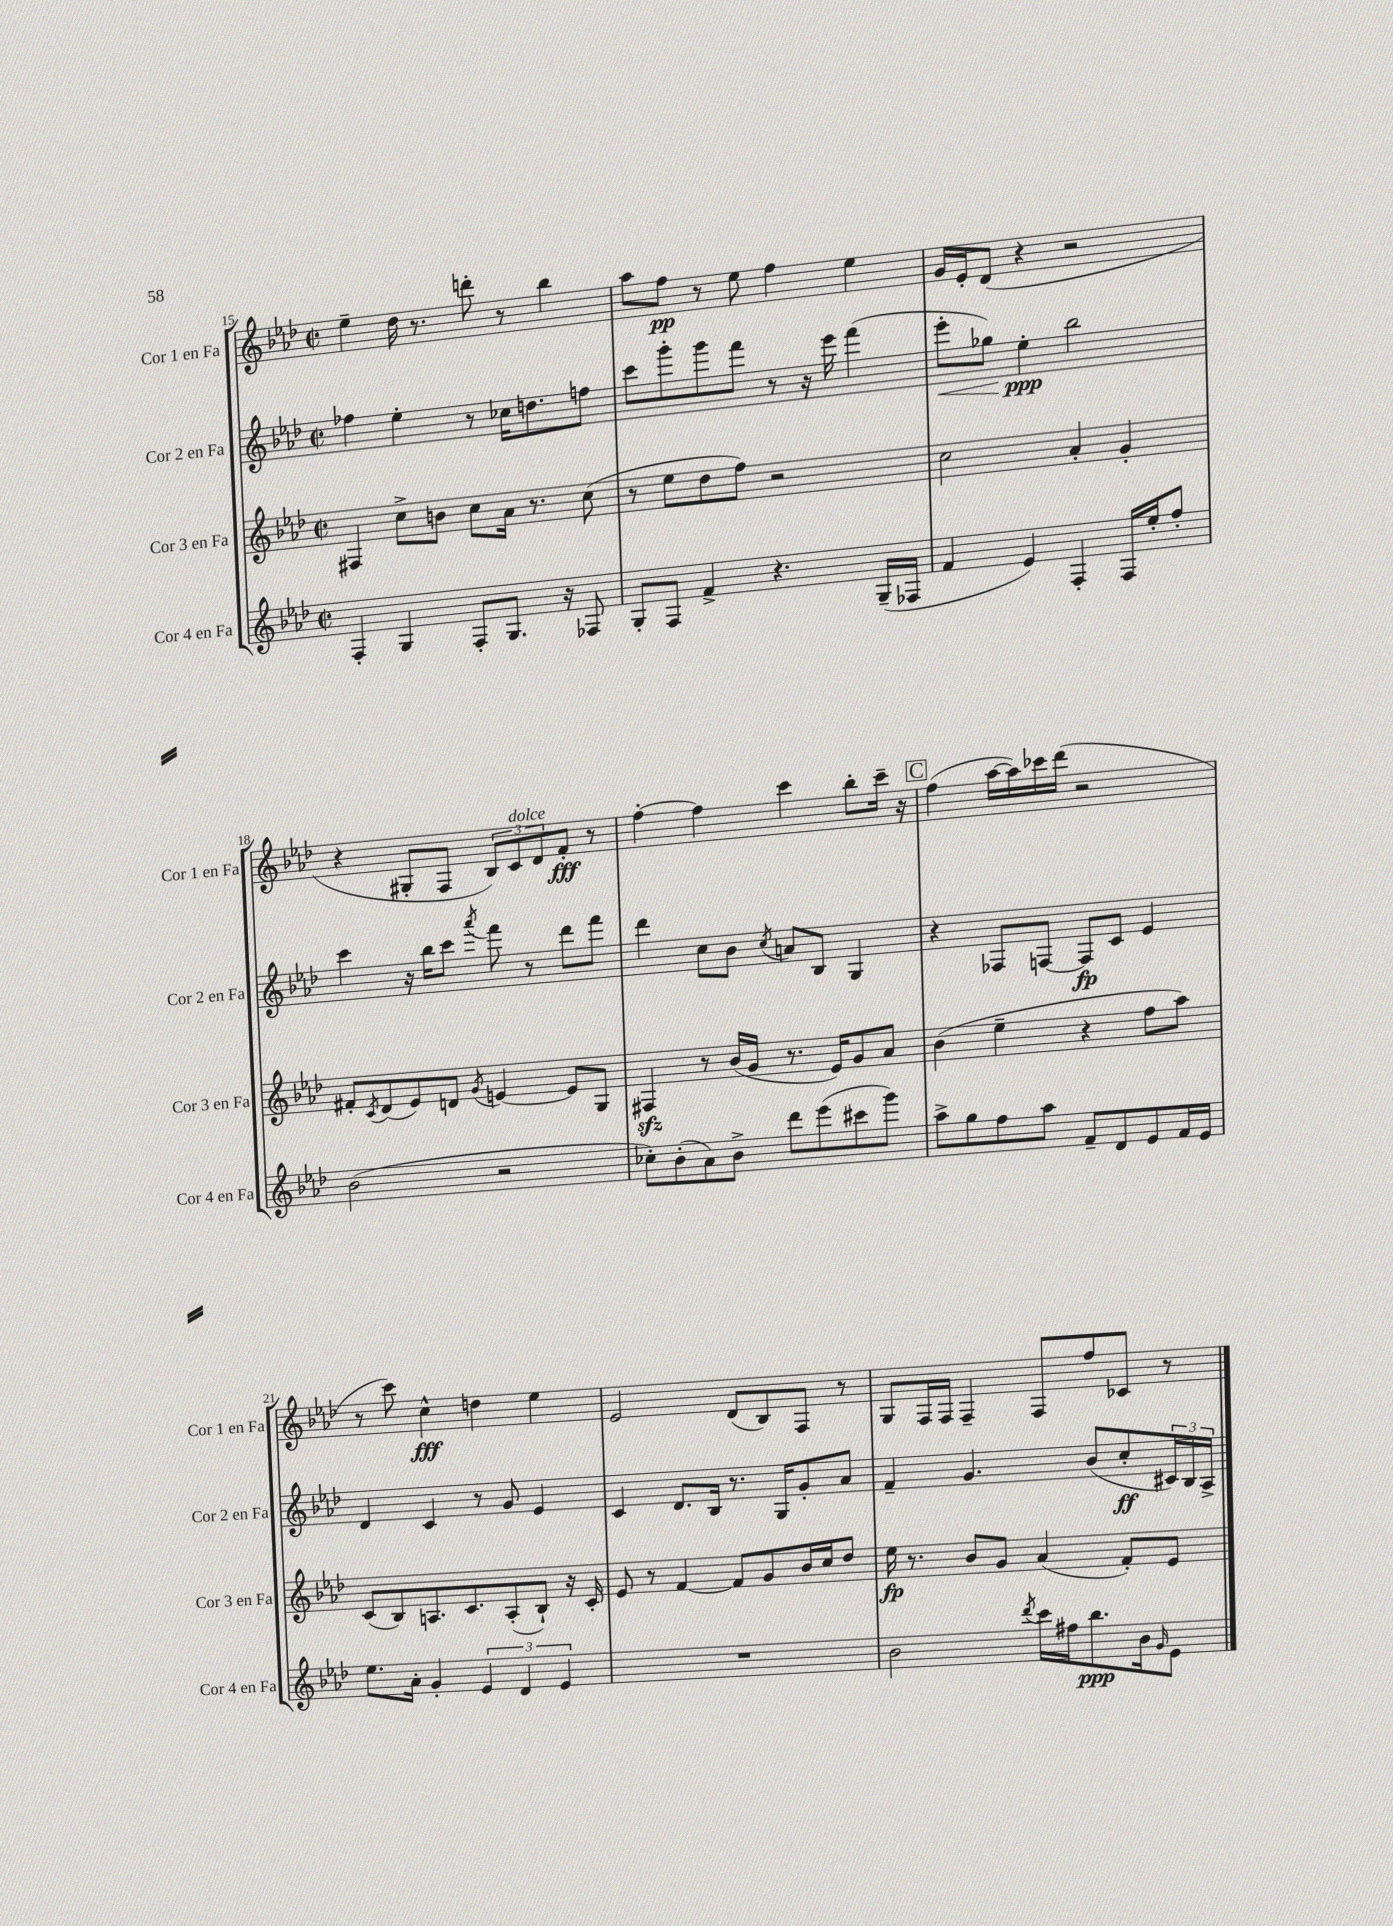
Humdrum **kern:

**kern	**kern	**kern	**kern
*staff4	*staff3	*staff2	*staff1
*clefG2	*clefG2	*clefG2	*clefG2
*k[b-e-a-d-]	*k[b-e-a-d-]	*k[b-e-a-d-]	*k[b-e-a-d-]
*M2/2	*M2/2	*M2/2	*M2/2
*met(c|)	*met(c|)	*met(c|)	*met(c|)
4F'	4F#	4ff-	4ee-~
4G	8cc^	4ee-'	16dd-
.	.	.	8.r
.	8b	.	.
8F'	8cc	8r	8ddd'
8.G	16a-	16cc-	8r
.	8.r	8.dd	.
.	.	.	4bb-
16r	.	.	.
8F-	(8cc	8ff	.
=	=	=	=
8G'	8r	8ccc	8aa-
8F	8ee-	8ggg'	8ff
4f^	8dd-	8ggg	8r
.	8ff)	8fff	8ee-
4.r	2r	8r	4ff
.	.	16r	.
.	.	16eee-	.
.	.	(4fff	4ee-
(16G~	.	.	.
16F-	.	.	.
=	=	=	=
4f	2cc	8eee-'	16g
.	.	.	16e-'
.	.	8gg-)	(8d-
4e-)	.	4ee-'	4r
4F'	4a-'	2bb-	2r
16F	4g'	.	.
16ee-'	.	.	.
8ff'	.	.	.
=	=	=	=
(2b-	8f#'	4ccc	4r
.	8qc	.	.
.	(8d-	.	.
.	8e-)	16r	8G#'
.	.	16bb-	.
.	8d	8ccc	8F
.	8qg	8qaaa-	.
2r	[4e	8fff	12B-)
.	.	.	12c
.	.	8r	.
.	.	.	12d-
.	8e]	8ddd-	8f'
.	8G	8fff	8r
=	=	=	=
8cc-')	4F#	4ddd-	[4ff'
(8b-'	.	.	.
8a-)	8r	8cc	4ff]
8b-^	(16b-	8b-	.
.	16g	.	.
.	.	8qcc	.
8ddd-	8.r	8a	4ccc
(8eee-	.	8B-	.
.	16e-)	.	.
8ccc#	8g	4G	8bb-'
8ggg)	8a-	.	16ccc~
.	.	.	16r
=	=	=	=
8aa-^	(4b-	4r	(4ff
8gg	.	.	.
8ff	4ee-~	8F-	[16aa-
.	.	.	16aa-])
8aa-	.	[8F	16ccc-
.	.	.	(16ddd-
8f~	4r	8F]	2r
8d-	.	8c	.
8e-	8ff	4e-	.
16f	8aa-)	.	.
16e-	.	.	.
=	=	=	=
8.ee-	(8c	4d-	8r
.	8B-)	.	8ccc)
16a-'	.	.	.
4g'	8.A	4c	4cc^^
.	8.c	.	.
6e-	.	8r	4dd
.	(8A'	8g	.
6d-	.	.	.
.	8B-`)	4e-	4ee-
6e-	.	.	.
.	16r	.	.
.	16c'	.	.
=	=	=	=
1r	8e-	4c	2e-
.	8r	.	.
.	[4f	8.d-	.
.	.	16B-	.
.	8f]	8.r	(8d-
.	8g	.	8B-)
.	.	16G	.
.	16b-	8g'	8F
.	16cc	.	.
.	8dd-	8a-	8r
=	=	=	=
2b-	16ee-	4f~	8G
.	8.r	.	.
.	.	.	16F
.	.	.	16F
.	8b-	4.g	4F~
.	8g	.	.
8qddd-	.	.	.
16ccc	(4a-	.	8F
16ff#	.	.	.
8.bb-	.	(8b-	8ff
.	8f')	8cc'	8c-
16b-	.	.	.
16qqg	.	.	.
8e-	8e-	24c#)	8r
.	.	24B-	.
.	.	24A-^	.
==	==	==	==
*-	*-	*-	*-
